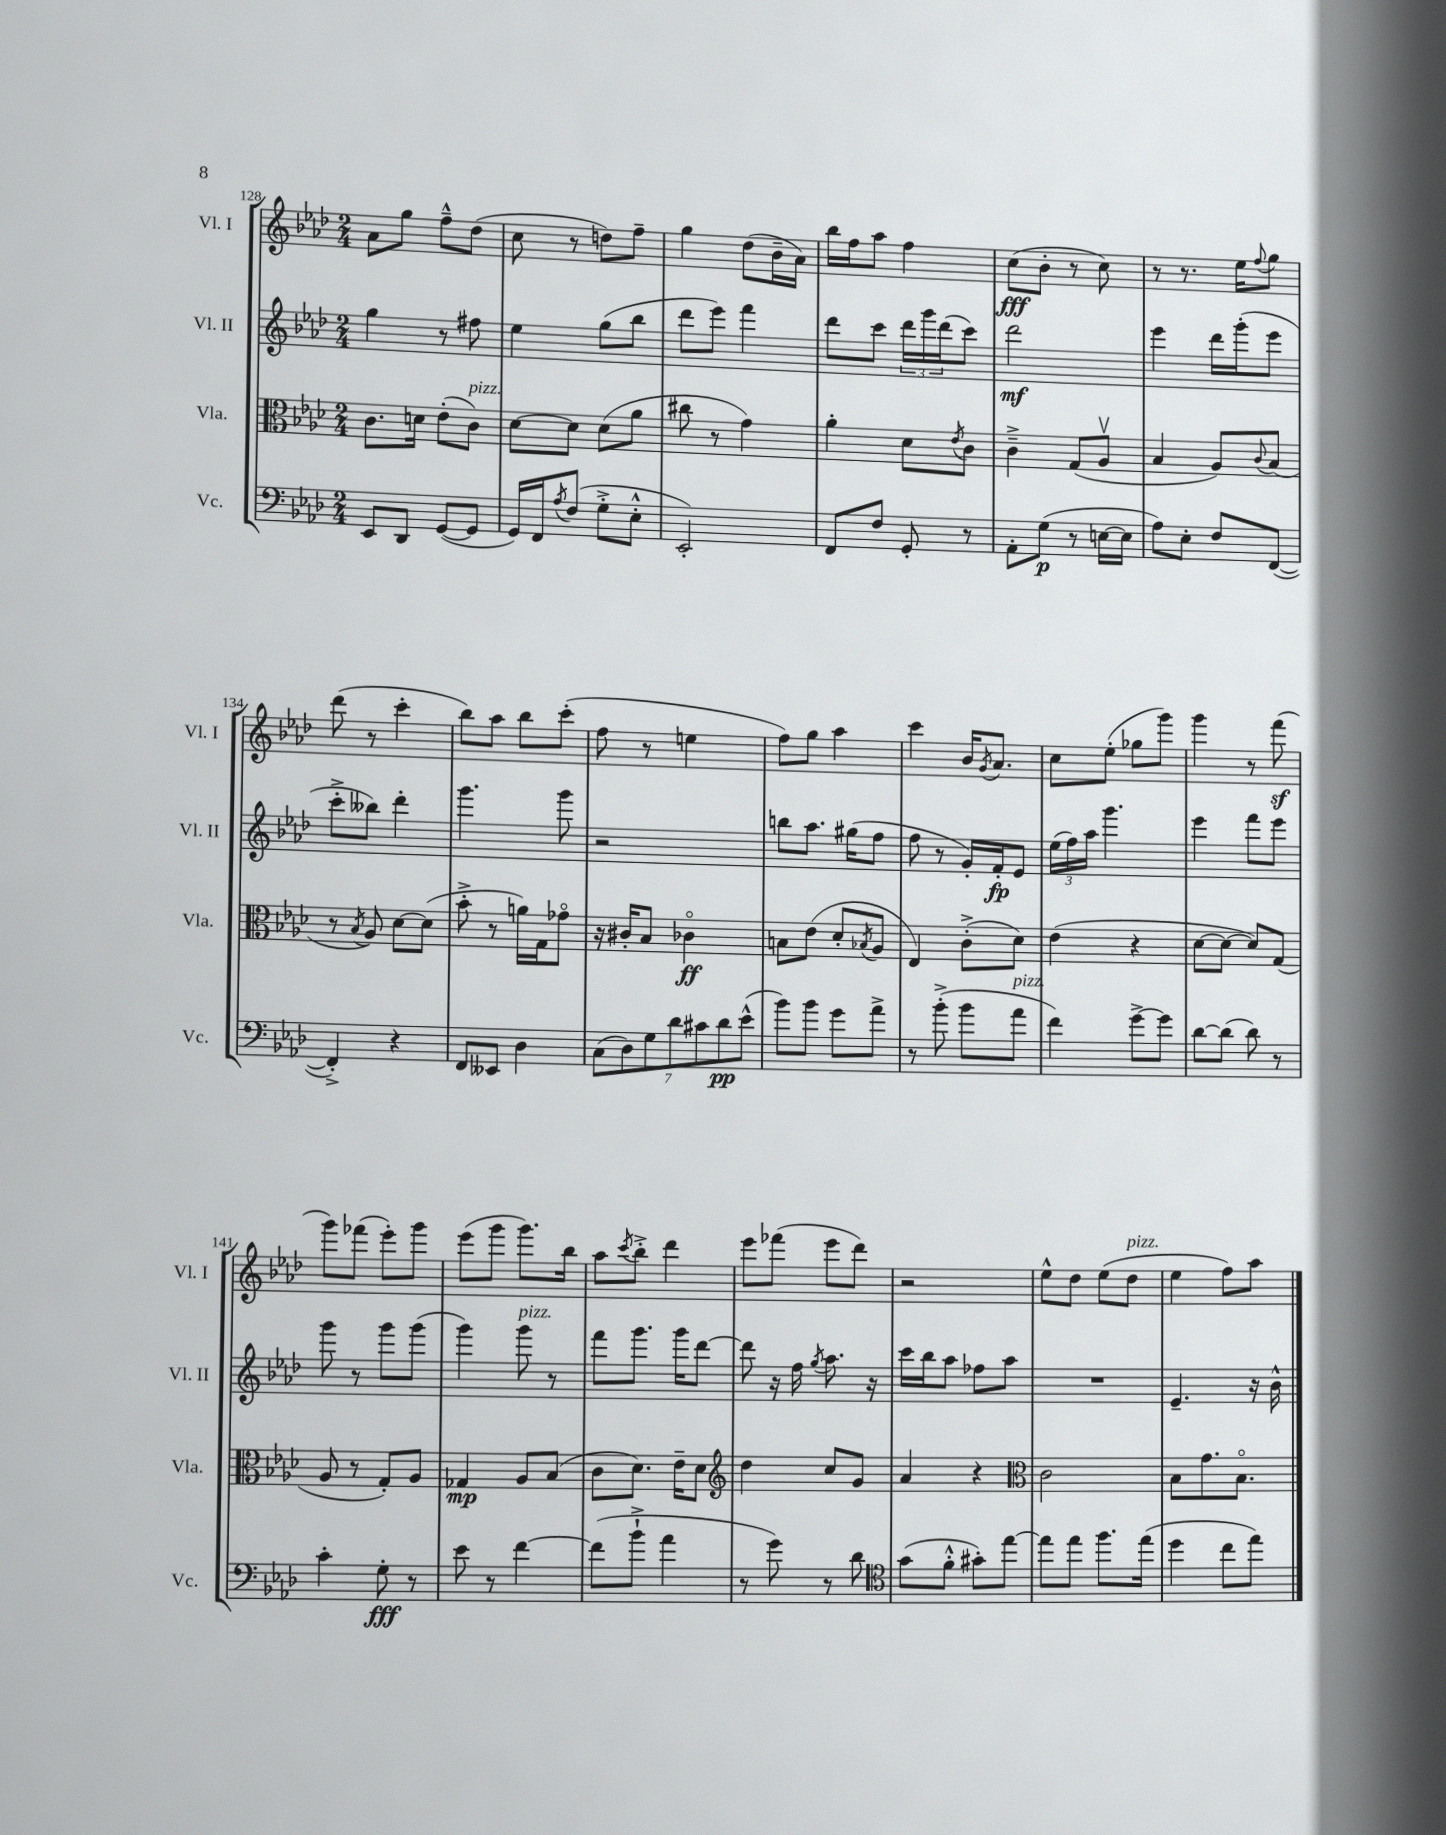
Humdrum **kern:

**kern	**kern	**kern	**kern
*staff4	*staff3	*staff2	*staff1
*clefF4	*clefC3	*clefG2	*clefG2
*k[b-e-a-d-]	*k[b-e-a-d-]	*k[b-e-a-d-]	*k[b-e-a-d-]
*M2/4	*M2/4	*M2/4	*M2/4
8EE-	8.c	4gg	8a-
8DD-	.	.	8gg
.	16d	.	.
([8GG	(8e-'	8r	8ff~^^
8GG]	8c)	8ff#	(8dd-
=	=	=	=
16GG)	[8d-	4ee-	8cc
16FF	.	.	.
8qA-	.	.	.
(8F	8d-]	.	8r
8G'^	(8d-	(8gg	8dd)
8E-'^^	8a-	8bb-	8ff~
=	=	=	=
2EE-')	8cc#	8ddd-	4gg
.	8r	8eee-)	.
.	4g)	4fff	(8dd-
.	.	.	16b-~
.	.	.	16a-)
=	=	=	=
8FF	4a-'	8ddd-	16bb-
.	.	.	16ff
8F	.	8ccc	8aa-
8GG'	8d-	24ddd-	4ff
.	.	24ggg	.
.	.	(24ddd-	.
.	8qe-	.	.
8r	8c	8ccc)	.
=	=	=	=
8AA-'	4c~^	2ddd-	(8cc
(8G	.	.	8b-'
8r	(8G	.	8r
[16E	8A-v	.	8cc)
16E]	.	.	.
=	=	=	=
8A-)	4B-	4eee-	8r
8E-'	.	.	8.r
8F	8A-)	16ddd-	.
.	.	(16ggg'	16ee-
.	8qqc	.	8qqff
([8FF	(8B-	8eee-	8gg
=	=	=	=
4FF'^])	8r	8ccc'^	(8ddd-
.	8qB-	.	.
.	8A-)	8bb--)	8r
4r	[8d-	4ddd-'	4ccc'
.	(8d-]	.	.
=	=	=	=
8FF	8b-'^	4.ggg	8bb-)
8EE--	8r	.	8aa-
4D-	16a)	.	8bb-
.	16G	.	.
.	8g-o	8ggg	(8ccc'
=	=	=	=
(14C	16r	2r	8ff
.	16c#'	.	.
14D-)	.	.	.
.	8B-	.	8r
14G	.	.	.
14d-	.	.	.
.	4c-o	.	4ee
14c#	.	.	.
14d-	.	.	.
(14e-^^	.	.	.
=	=	=	=
8b-)	8B	8bb	8ff)
8b-	(8e-	8.aa-	8gg
8g	8d-'	.	4aa-
.	.	(16gg#	.
.	8qB-	.	.
8a-^	8A-	8ff	.
=	=	=	=
8r	4E-)	8ff	4ccc
(8b-'^	.	8r	.
8b-	(8c'^	16g')	16b-
.	.	.	8qg
.	.	16f'	8.a-
8a-	8d-)	8e-	.
=	=	=	=
4f)	(4e-	(24ee-	8cc
.	.	24ff)	.
.	.	24aa-	.
.	.	4.ggg	(8ee-'
[8g^	4r	.	8gg-
8g]	.	.	8ggg)
=	=	=	=
[8d-	[8d-	4eee-	4ggg
(8d-]	8d-_	.	.
8d-)	8d-])	8fff	8r
8r	(8G	8eee-	(8fff
=	=	=	=
4c'	8A-	8ggg	8ggg)
.	8r	8r	(8fff-
8G'	8G')	8ggg	8eee-')
8r	8A-	(8ggg	8ggg
=	=	=	=
8e-	4G-	4ggg)	(8eee-
8r	.	.	8ggg
[4f	8A-	8ggg	8.ggg)
.	(8B-	8r	.
.	.	.	16bb-
=	=	=	=
(8f]	8c	8fff	8aa-
.	.	.	8qccc
8b-`^	8.d-)	8.ggg	8bb-'^
4a-	.	.	4ddd-
.	16e-~	16ggg	.
.	8d-	[8ddd-	.
=	=	=	=
*	*clefG2	*	*
8r	4dd-	8ddd-]	8eee-
8g)	.	16r	(8fff-
.	.	16ff	.
.	.	8qgg	.
8r	8cc	8.aa-	8eee-
8d-	8g	.	8ddd-)
.	.	16r	.
=	=	=	=
*clefC4	*	*	*
(8g	4a-	16ccc	2r
.	.	16bb-	.
8f'^^	.	8aa-	.
8g#')	4r	8ff-	.
[8ee-	.	8aa-	.
=	=	=	=
*	*clefC3	*	*
8ee-]	2c	2r	8ee-^^
8ee-	.	.	8dd-
8.ff	.	.	(8ee-
.	.	.	8dd-
(16ee-	.	.	.
=	=	=	=
4dd-	8B-	4.e-~	4ee-
.	8.g	.	.
8cc	.	.	8ff)
.	8.B-o	.	.
8ee-)	.	16r	8aa-
.	.	16b-^^	.
==	==	==	==
*-	*-	*-	*-
